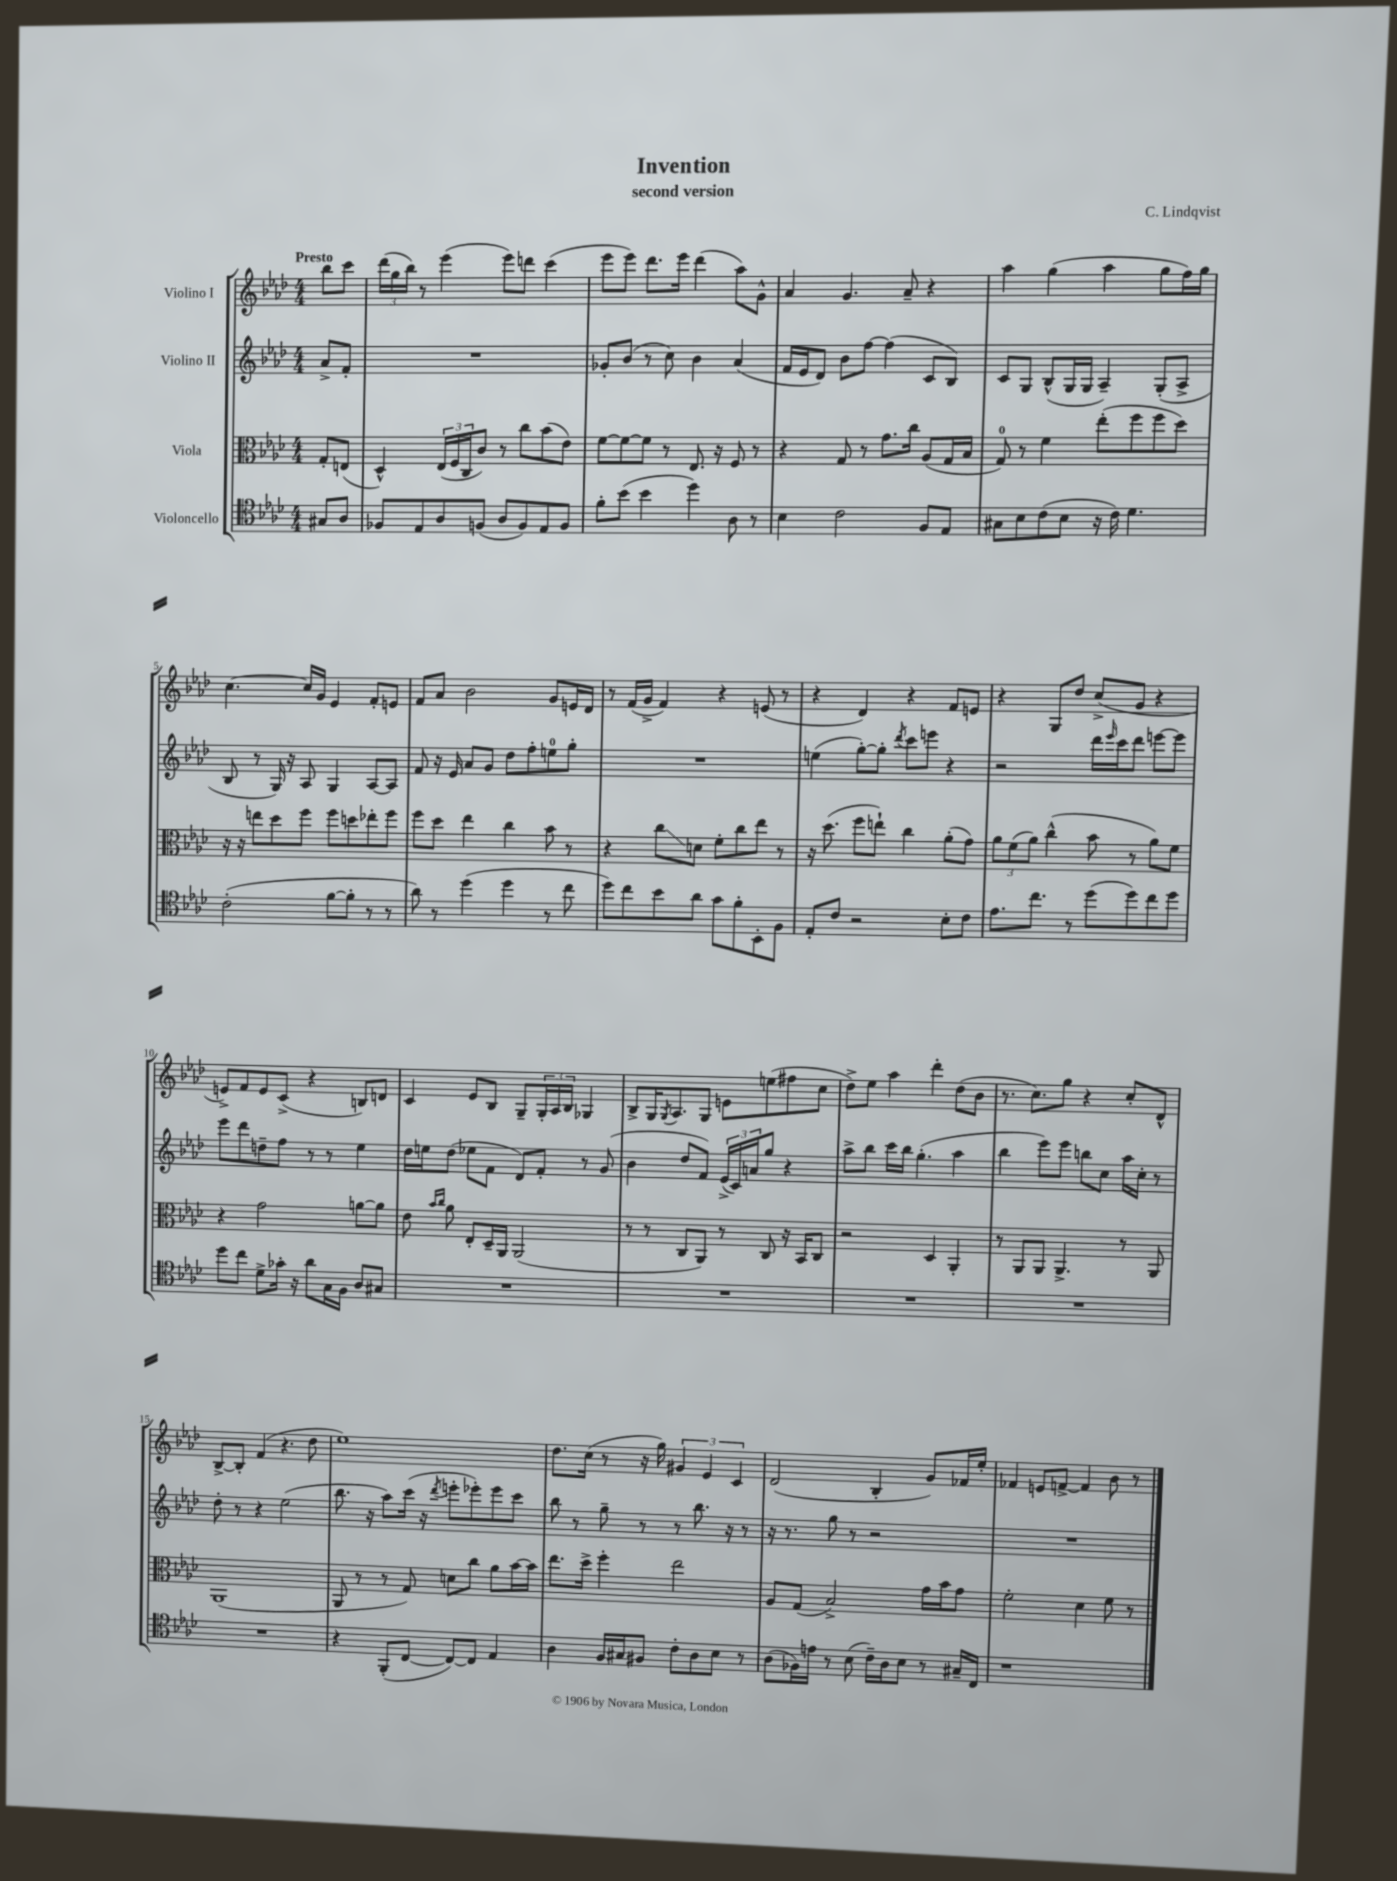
\header { title = "Invention" composer = "C. Lindqvist" subtitle = "second version" }
<<
\new StaffGroup <<
\new Staff = "s0" \with { instrumentName = "Violino I" } {
    \clef treble \key aes \major \numericTimeSignature \time 4/4 \partial 4 \tempo "Presto"
    bes''8 c'''8 |
    \tuplet 3/2 { des'''16( g''16 bes''16) } r8 ees'''4( ees'''8) d'''8 c'''4( |
    ees'''8 ees'''8) des'''8. ees'''16 des'''4( aes''8) g'8-^ |
    aes'4 g'4. aes'8-- r4 |
    aes''4 g''4( aes''4 g''8 f''16) g''16 |
    c''4.~ c''16 g'16 ees'4 f'8-. e'8 |
    f'8 aes'8 bes'2 g'8 e'16 des'16 |
    r8 f'16( g'16-> f'4) r4 e'8( r8 |
    r4 des'4) r4 f'8 e'8 |
    r4 g8 des''8 c''8->( g'8 r4 |
    e'8->) f'8 e'8 c'8->( r4 b8) d'8 |
    c'4 ees'8 bes8 g8-- \tuplet 3/2 { g16-. aes16 bes16 } ges4 |
    bes8-> g16 \acciaccatura { g8 } aes8. g8 e'8 e''8( fis''8 c''8 |
    des''8->) ees''8 aes''4 des'''4-. des''8( bes'8 |
    r8. c''8.) g''8 r4 c''8-. des'8-^ |
    bes8~-> bes8-. f'4( r4. des''8 |
    ees''1) |
    des''8. c''16( r8 r16 g''16) \tuplet 3/2 { gis'4 ees'4 c'4 } |
    des'2( bes4-. g'8) fes'16 ees''16-. |
    fes'4 e'8 f'8~-> f'4 bes'8 r8 \bar "|." |
}
\new Staff = "s1" \with { instrumentName = "Violino II" } {
    \clef treble \key aes \major \numericTimeSignature \time 4/4 \partial 4
    aes'8-> f'8-. |
    R1 |
    ges'8-. bes'8( r8 c''8) bes'4 aes'4( |
    f'16 ees'16 des'8) bes'8 f''8~ f''4( c'8 bes8) |
    c'8 g8 bes8-^( g16 g16 aes4--) g8-.( aes8-> |
    bes8 r8 g16) r16 aes8 g4 aes8~ aes8 |
    f'8 r16 ees'16 aes'8 g'8 des''8 f''8-. e''8-0 g''8-. |
    R1 |
    e''4( g''8~-.) g''8-. \acciaccatura { des'''8 } c'''8 e'''8 r4 |
    r2 des'''16 \grace { ees'''16 } c'''16 des'''8 e'''8~ e'''8 |
    ees'''8 des'''8 d''8-- f''8 r8 r8 ees''4 |
    des''16 e''16 des''8( ees''8 f'8 des'8) f'8-. r8 g'8( |
    bes'4 des''8 f'8) \tuplet 3/2 { ees'16->( c'16) a'16 } g''8 r4 |
    aes''8-> bes''8 c'''16 bes''16 g''4.-.( aes''4 |
    bes''4 ees'''8) ees'''8 b''8 c''8 aes''16 c''16-. r8 |
    des''8-. r8 r4 ees''2( |
    bes''8. r16 aes''8) c'''16( r16 \acciaccatura { des'''8 } e'''8-. ees'''8-.) ees'''8 c'''8 |
    bes''8 r8 g''8-- r8 r8 bes''8. r16 r8 |
    r16 r8. g''8 r8 r2 |
    R1 \bar "|." |
}
\new Staff = "s2" \with { instrumentName = "Viola" } {
    \clef alto \key aes \major \numericTimeSignature \time 4/4 \partial 4
    g8-. e8( |
    des4-^) \tuplet 3/2 { ees16( f16 c16 } c'8) r8 c''8 bes'8( ees'8) |
    f'8~ f'8~ f'8 r8 ees8. r16 f8 r8 |
    r4 g8 r8 g'8. c''16 aes8( g16 bes16 |
    g8-0) r8 f'4 ees''8-.( f''8 f''8 des''8) |
    r16 r16 e''8 des''8 f''8 f''8 d''8 ees''8-. f''8 |
    f''8 des''8 ees''4 c''4 bes'8 r8 |
    r4 c''8\glissando d'8 f'8-. c''8 ees''8 r8 |
    r16 des''8.( f''8 e''8-!) c''4 aes'8-.( g'8) |
    \tuplet 3/2 { aes'8 f'8( aes'8) } c''4-^( bes'8 r8 aes'8) f'8 |
    r4 g'2 a'8~ a'8 |
    ees'8 \grace { bes'16 c''16 } aes'8 ees8-. des16-- aes,16 aes,2( |
    r8 r8 c8 aes,8) r8 c8 r16 bes,16 c8 |
    r2 des4 aes,4-. |
    r8 aes,8 aes,8 aes,4.-> r8 aes,8 |
    aes,1( |
    aes,8 r8 r8 g8) d'8 c''8 aes'8 bes'16~ bes'16 |
    ees''8. des''16-> f''4-. ees''2 |
    aes8 g8( bes2->) g'16 bes'16 g'8 |
    f'2-. des'4 f'8 r8 \bar "|." |
}
\new Staff = "s3" \with { instrumentName = "Violoncello" } {
    \clef tenor \key aes \major \numericTimeSignature \time 4/4 \partial 4
    gis8 aes8 |
    fes8 ees8 aes8 f8( aes8 f8) ees8 f8 |
    f'8-. bes'8( bes'4 des''4) aes8 r8 |
    bes4 c'2 f8 ees8 |
    gis8 bes8 c'8( bes8 r16 c'16) des'4. |
    c'2-.( f'8~ f'8-. r8 r8 |
    aes'8) r8 des''4( des''4 r8 c''8 |
    des''8) c''8 bes'8 aes'8 g'8 f'8-. bes,8-. f8 |
    ees8-. c'8 r2 bes8-. c'8 |
    ees'8. c''8. r8 des''8( des''8) c''8 des''8 |
    des''8 c''8 des'8-> ges'16-. r16 aes'8 g16 f16 aes8 gis8 |
    R1 |
    R1 |
    R1 |
    R1 |
    R1 |
    r4 f,8-.( c8~ c8~) c8 ees4 |
    aes4 f16 gis16 fis8 c'8-. aes8 bes8 r8 |
    aes8( fes16) e'16 r8 bes8( c'16--) aes16 bes8 r8 gis16-- c16 |
    r1 \bar "|." |
}
>>
>>
